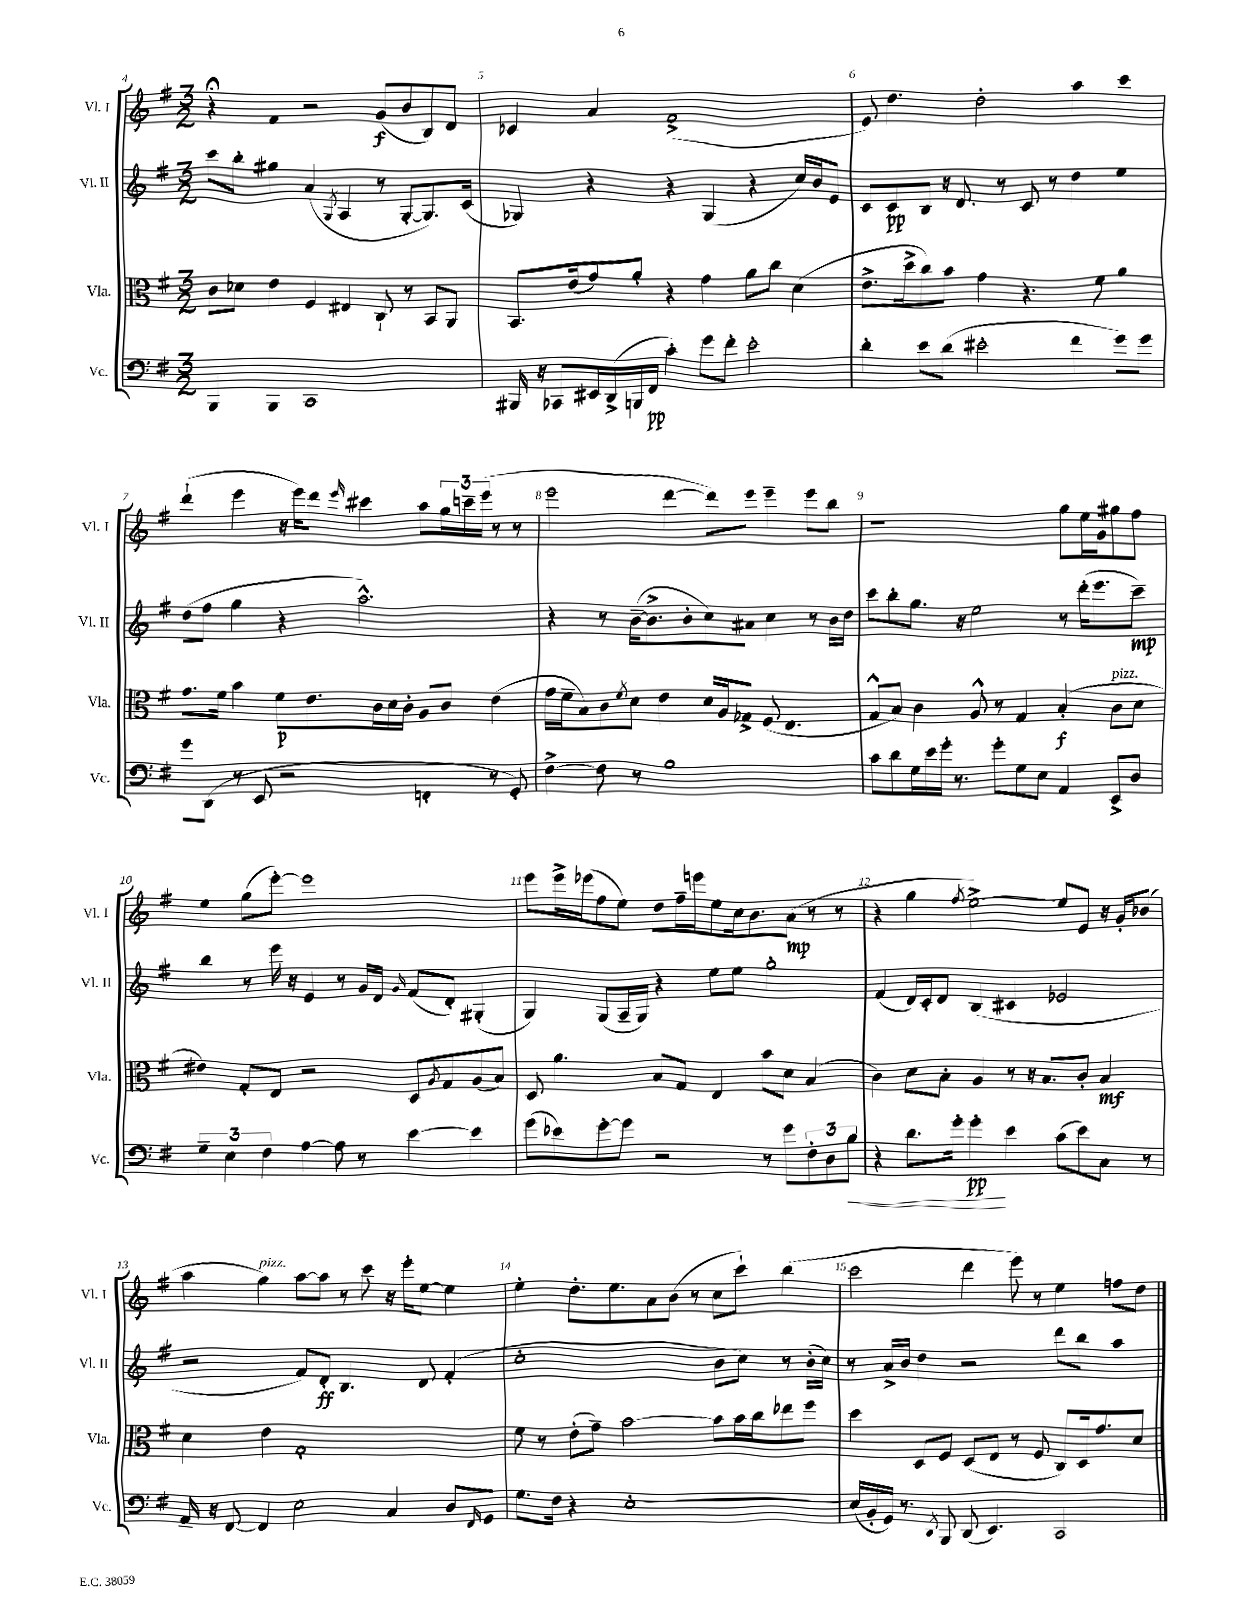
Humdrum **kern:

**kern	**dynam	**kern	**dynam	**kern	**dynam	**kern	**dynam
*part4	*part4	*part3	*part3	*part2	*part2	*part1	*part1
*staff4	*staff4	*staff3	*staff3	*staff2	*staff2	*staff1	*staff1
*I"Vc.	*	*I"Vla.	*	*I"Vl. II	*	*I"Vl. I	*
*I'Vc.	*	*I'Vla.	*	*I'Vl. II	*	*I'Vl. I	*
*clefF4	*	*clefC3	*	*clefG2	*	*clefG2	*
*k[f#]	*	*k[f#]	*	*k[f#]	*	*k[f#]	*
*M3/2	*	*M3/2	*	*M3/2	*	*M3/2	*
=4	=4	=4	=4	=4	=4	=4	=4
4BBB/	.	8c\L	.	8ccc\L	.	4r;<	.
.	.	8d-X\J	.	8bb'\J	.	.	.
4BBB/	.	4e\	.	4gg#X\	.	4f#/	.
1CC	.	4F#/	.	(4a/	.	2r	.
.	.	.	.	8qG/	.	.	.
.	.	4E#X/	.	4A/	.	.	.
.	.	8C`/	.	8r	.	(8g/L	f
.	.	8r	.	[8G'/L	.	8b/	.
.	.	8BB/L	.	8.G/])	.	8B/)	.
.	.	8AA/J	.	.	.	8d/J	.
.	.	.	.	(16c/Jk	.	.	.
=5	=5	=5	=5	=5	=5	=5	=5
16BBB#X/	.	8.BB/L	.	4G-X/)	.	4c-X/	.
16r	.	.	.	.	.	.	.
8CC-X/L	.	.	.	.	.	.	.
.	.	(16e/k	.	.	.	.	.
16EE#X/L	.	8g/)	.	4r	.	4a/	.
(16DD^/	.	.	.	.	.	.	.
16BBBn/	.	8a'/J	.	.	.	.	.
16FF#/JJ	pp	.	.	.	.	.	.
4c'\)	.	4r	.	4r	.	(1f#^	.
8g\L	.	4g\	.	(4G-/	.	.	.
8f#'\J	.	.	.	.	.	.	.
2e'\	.	8a\L	.	4r	.	.	.
.	.	8cc\J	.	.	.	.	.
.	.	(4d\	.	16cc/LL)	.	.	.
.	.	.	.	16b/J	.	.	.
.	.	.	.	8e/J	.	.	.
=6	=6	=6	=6	=6	=6	=6	=6
4d'\	.	8.e^\L	.	8c/L	.	8e/)	.
.	.	.	.	8c/	pp	4.dd\	.
.	.	16dd^\k	.	.	.	.	.
8e\L	.	8cc\)	.	8B/J	.	.	.
(8d\J	.	8b\J	.	16r	.	.	.
.	.	.	.	8.d/	.	.	.
2e#X'\	.	4g\	.	.	.	2dd'\	.
.	.	.	.	8r	.	.	.
.	.	4.r	.	8c/	.	.	.
.	.	.	.	8r	.	.	.
4f#\	.	.	.	4dd\	.	4aa\	.
.	.	8f#\	.	.	.	.	.
8g\L)	.	4a\	.	4ee\	.	4ccc\	.
8g\J	.	.	.	.	.	.	.
!!LO:LB:g=z
=7	=7	=7	=7	=7	=7	=7	=7
8g\L	.	8.g\L	.	(8dd\L	.	(4ddd`\	.
(8DD\J	.	.	.	8ff#\J	.	.	.
.	.	16f#\Jk	.	.	.	.	.
8r	.	4b\	.	4gg\	.	4eee\	.
8EE/	.	.	.	.	.	.	.
2r	.	8f#\L	p	4r	.	16r	.
.	.	.	.	.	.	16eee\KL)	.
.	.	8.e\	.	.	.	8ddd\J	.
.	.	.	.	.	.	16qqeee/	.
.	.	.	.	2.aa^^\)	.	4ccc#X\	.
.	.	16c\L	.	.	.	.	.
.	.	16d\	.	.	.	.	.
.	.	16c'\JJ	.	.	.	.	.
4FFn'/	.	8A/L	.	.	.	8aa\L	.
.	.	8c/J	.	.	.	24gg\L	.
.	.	.	.	.	.	24cccn~\	.
.	.	.	.	.	.	(24eee\JJ	.
8r	.	(4e\	.	.	.	8r	.
8GG'/)	.	.	.	.	.	8r	.
=8	=8	=8	=8	=8	=8	=8	=8
[4F#^\	.	16g\LL	.	4r	.	2eee\	.
.	.	16f#~\J	.	.	.	.	.
.	.	8B\)	.	.	.	.	.
8F#\]	.	8c\	.	8r	.	.	.
.	.	8qf#/	.	.	.	.	.
8r	.	8d\J	.	([16b~\KL	.	.	.
.	.	.	.	8.b^\]	.	.	.
1B	.	4e\	.	.	.	[4ddd\	.
.	.	.	.	8b'\	.	.	.
.	.	16d/LL	.	8cc\)	.	8ddd\L])	.
.	.	16A/J	.	.	.	.	.
.	.	8G-X^/J	.	8a#X\J	.	8eee\J	.
.	.	(8F#/	.	4cc\	.	4eee~\	.
.	.	4.E/	.	.	.	.	.
.	.	.	.	8r	.	8eee\L	.
.	.	.	.	16b\LL	.	8bb\J	.
.	.	.	.	16dd\JJ	.	.	.
=9	=9	=9	=9	=9	=9	=9	=9
8c\L	.	8G^^/L	.	8ccc\L	.	1r	.
8d\	.	8B/J)	.	8bb'\	.	.	.
16G\L	.	4c\	.	8.gg\J	.	.	.
16e\	.	.	.	.	.	.	.
16g'\JJ	.	.	.	.	.	.	.
8.r	.	.	.	16r	.	.	.
.	.	8A^^/	.	2ee\	.	.	.
8g'\L	.	8r	.	.	.	.	.
8G\	.	4G/	.	.	.	.	.
8E\J	.	.	.	.	.	.	.
4AA/	.	(4B'/	f	8r	.	8gg\L	.
.	.	.	.	(16ddd'\KL	.	16ee\L	.
.	.	.	.	8.eee\	.	16g\J	.
!	!	!LO:TX:a:i:t=pizz.	!	!	!	!	!
8EE^/L	.	8c\L	.	.	.	8gg#X\	.
8D/J	.	8d\J	.	8ccc~\J)	mp	8ff#\J	.
!!LO:LB:g=z
=10	=10	=10	=10	=10	=10	=10	=10
6G~\	.	4e#X\)	.	4bb\	.	4ee\	.
6E\	.	.	.	.	.	.	.
.	.	8G'/L	.	8r	.	(8gg\L	.
6F#\	.	.	.	.	.	.	.
.	.	8E/J	.	16eee\	.	[8eee'\J)	.
.	.	.	.	16r	.	.	.
[4A\	.	2r	.	4e/	.	1eee]	.
8A\]	.	.	.	8r	.	.	.
8r	.	.	.	16g/LL	.	.	.
.	.	.	.	16d/JJ	.	.	.
.	.	.	.	16qqg/	.	.	.
[4e\	.	8D/L	.	(8f#/L	.	.	.
.	.	8qA/	.	.	.	.	.
.	.	8G/	.	8d'/J)	.	.	.
4e\]	.	(8A/	.	(4G#X'/	.	.	.
.	.	8B/J)	.	.	.	.	.
=11	=11	=11	=11	=11	=11	=11	=11
(8g\L	.	8D/	.	4G/)	.	8eee\L	.
8e-X\)	.	4.a\	.	.	.	16eee^\L	.
.	.	.	.	.	.	(16eee-X\J	.
[8g'\	.	.	.	(8G/L	.	8ff#\	.
8g\J]	.	.	.	16A~/L	.	8ee\J)	.
.	.	.	.	16G/JJ)	.	.	.
2r	.	8B/L	.	4r	.	8dd\L	.
.	.	8G/J	.	.	.	16ff#~\L	.
.	.	.	.	.	.	16eeen\J	.
.	.	4E/	.	8ee\L	.	8ee\	.
.	.	.	.	8ee\J	.	16cc\k	.
.	.	.	.	.	.	8.b\	.
8r	.	8b\L	.	2gg'\	.	.	.
8g\L	.	8d\J	.	.	.	(8a\J	mp
12F#'\	.	(4B/	.	.	.	8r	.
12D\	.	.	.	.	.	.	.
.	.	.	.	.	.	8r	.
!	!LO:HP:b	!	!	!	!	!	!
12B\J	<	.	.	.	.	.	.
=12	=12	=12	=12	=12	=12	=12	=12
4r	.	4c\)	.	(4f#/	.	4r	.
8.d\L	.	8d\L	.	16d/LL)	.	4gg\	.
.	.	.	.	16c'/J	.	.	.
.	.	8B'\J	.	8d/J	.	.	.
16g'\Jk	.	.	.	.	.	.	.
.	.	.	.	.	.	8qff#/	.
4g'\	pp	4A/	.	(4B/	.	[2ee^\)	.
4e\	[	8r	.	4c#X/	.	.	.
.	.	16r	.	.	.	.	.
.	.	8.B/L	.	.	.	.	.
(8c\L	.	.	.	2e-X/	.	8ee/L]	.
8e\)	.	8c'/J	.	.	.	8e/J	.
8C\J	.	4B/	mf	.	.	16r	.
.	.	.	.	.	.	16g'/KL	.
8r	.	.	.	.	.	(8b-X/J	.
!!LO:LB:g=z
=13	=13	=13	=13	=13	=13	=13	=13
16AA~/	.	4d\	.	2r	.	4aa\	.
16r	.	.	.	.	.	.	.
[8FF#/	.	.	.	.	.	.	.
!	!	!	!	!	!	!LO:TX:a:i:t=pizz.	!
4FF#/]	.	4e\	.	.	.	4gg\)	.
2E\	.	1G'	.	8f#/L)	.	[8aa\L	.
.	.	.	.	8d'/J	ff	8aa\J]	.
.	.	.	.	4.B/	.	8r	.
.	.	.	.	.	.	8ccc\	.
4C/	.	.	.	.	.	16r	.
.	.	.	.	.	.	16eee'\KL	.
.	.	.	.	8d/	.	[8ee\J	.
8D/L	.	.	.	(4f#'/	.	4ee\]	.
16qqFF#/	.	.	.	.	.	.	.
8GG/J	.	.	.	.	.	.	.
=14	=14	=14	=14	=14	=14	=14	=14
8.G\L	.	8f#\	.	1cc'	.	4ee'\	.
.	.	8r	.	.	.	.	.
16F#\Jk	.	.	.	.	.	.	.
4r	.	(8e'\L	.	.	.	8.dd'\L	.
.	.	8g~\J)	.	.	.	.	.
.	.	.	.	.	.	8.ee\	.
[1E'	.	[2b\	.	.	.	.	.
.	.	.	.	.	.	8a\	.
.	.	.	.	.	.	(8b\J	.
.	.	.	.	.	.	8r	.
.	.	8b\L]	.	8b\L	.	8cc\L	.
.	.	16b\L	.	8cc\J)	.	8ccc`\J)	.
.	.	16cc\J	.	.	.	.	.
.	.	8ee-X\	.	8r	.	(4bb\	.
.	.	8ff#\J	.	(16b'\LL	.	.	.
.	.	.	.	16cc\JJ)	.	.	.
=15	=15	=15	=15	=15	=15	=15	=15
(16E/LL]	.	4dd\	.	8r	.	2ccc\	.
16BB'/	.	.	.	.	.	.	.
16GG/JJ)	.	.	.	16a^/LL	.	.	.
8.r	.	.	.	16b/JJ	.	.	.
.	.	8D/L	.	4dd\	.	.	.
8qDD/	.	.	.	.	.	.	.
8BBB/	.	8F#/J	.	.	.	.	.
(8DD/	.	(8D/L	.	2r	.	4ddd\	.
4.EE/)	.	8E/J	.	.	.	.	.
.	.	8r	.	.	.	8eee\)	.
.	.	8F#/	.	.	.	8r	.
2CC/	.	8C/L)	.	8ddd\L	.	4ee\	.
.	.	16D/k	.	8bb\J	.	.	.
.	.	8.g/	.	.	.	.	.
.	.	.	.	4aa\	.	8ffn\L	.
.	.	8d/J	.	.	.	8dd\J	.
==	==	==	==	==	==	==	==
*-	*-	*-	*-	*-	*-	*-	*-
